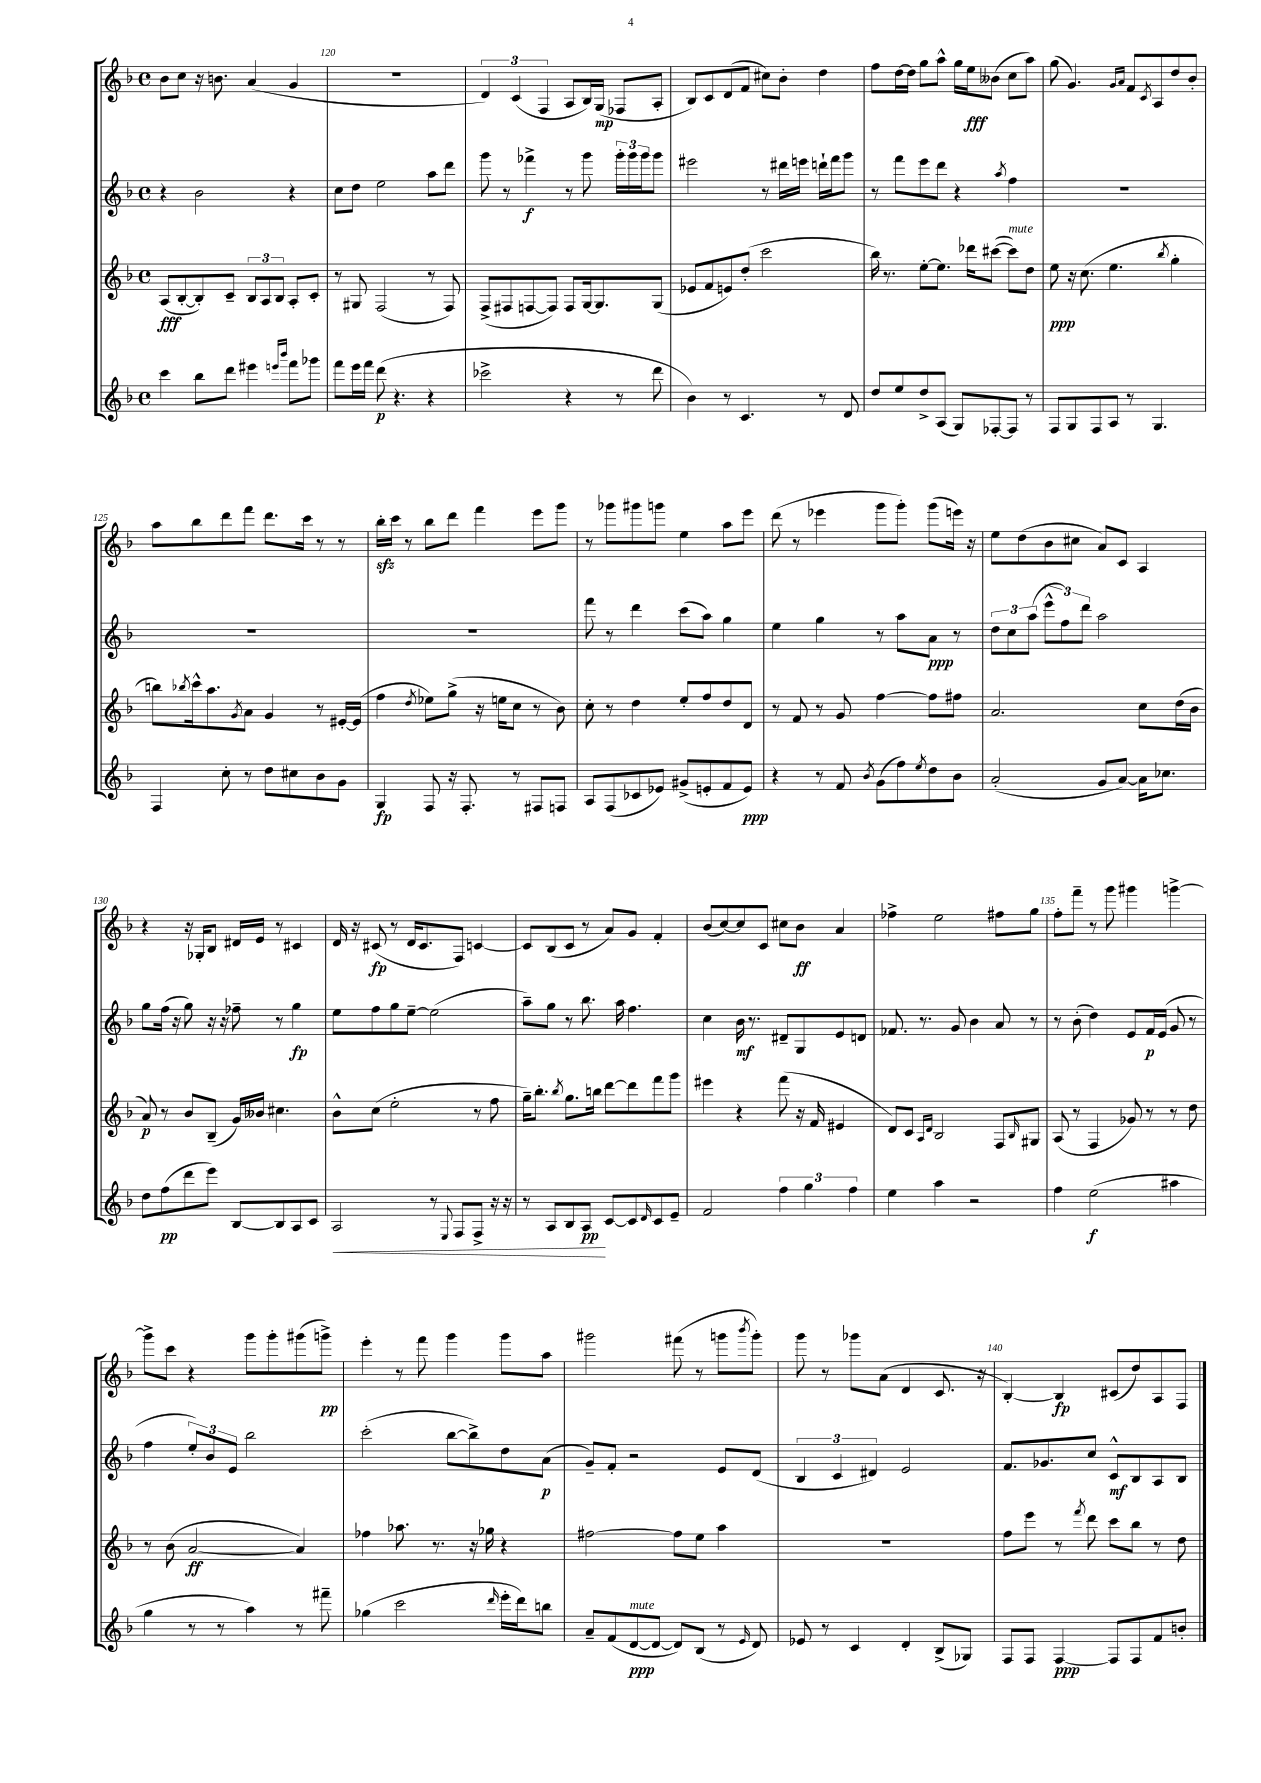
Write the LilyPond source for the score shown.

<<
\new StaffGroup <<
\new Staff = "s0" {
    \clef treble \key f \major \defaultTimeSignature \time 4/4
    bes'8 c''8 r16 b'8. a'4( g'4 |
    R1 |
    \tuplet 3/2 { d'4) c'4( f4 } a8 bes16) g16\mp( fes8 a8-. |
    bes8) c'8 d'8( f'8 cis''8) bes'8-. d''4 |
    f''8 d''16~ d''16 g''8 a''8-^ g''16 e''16\fff beses'8( c''8 a''8) |
    g''8( g'4.) \grace { g'16 a'16 } f'8 \acciaccatura { c'8 } a8 d''8 bes'8-. |
    a''8 bes''8 d'''8 f'''8 d'''8. c'''16 r8 r8 |
    bes''16-.\sfz c'''16 r8 bes''8 d'''8 f'''4 e'''8 g'''8 |
    r8 ges'''8 gis'''8 g'''8 e''4 a''8 e'''8 |
    d'''8( r8 ees'''4 g'''8 g'''8-.) g'''8( e'''16) r16 |
    e''8 d''8( bes'8 cis''8 a'8) c'8 a4 |
    r4 r16 ges16-. bes8 dis'16 e'16 r8 cis'4 |
    d'16 r16 cis'8\fp( r8 d'16 cis'8. f8) c'4~ |
    c'8 bes8( c'8 r8 a'8) g'8 f'4-. |
    bes'8( c''8~) c''8 c'8 cis''8 bes'8\ff a'4 |
    fes''4-> e''2 fis''8 g''8 |
    f''8-. f'''8-- r8 g'''8 gis'''4 g'''4~-> |
    g'''8-> c'''8 r4 g'''8 g'''8-. gis'''8( g'''8->\pp) |
    e'''4-. r8 f'''8 g'''4 g'''8 a''8 |
    gis'''2 fis'''8( r8 g'''8 \acciaccatura { bes'''8 } g'''8-.) |
    g'''8 r8 ges'''8 a'8( d'4 c'8. r16 |
    bes4~-.) bes4\fp cis'8( d''8) a8 f8 \bar "|." |
}
\new Staff = "s1" {
    \clef treble \key f \major \defaultTimeSignature \time 4/4
    r4 bes'2 r4 |
    c''8 d''8 e''2 a''8 d'''8 |
    g'''8 r8 fes'''4->\f r8 g'''8 \tuplet 3/2 { g'''16-. g'''16 g'''16 } g'''8 |
    eis'''2 r8 dis'''16 e'''16 d'''16-! f'''16 g'''8 |
    r8 f'''8 e'''8 d'''8 r4 \acciaccatura { a''8 } f''4 |
    R1 |
    R1 |
    R1 |
    f'''8 r8 d'''4 c'''8( a''8) g''4 |
    e''4 g''4 r8 a''8 a'8\ppp r8 |
    \tuplet 3/2 { d''8 c''8 a''8( } \tuplet 3/2 { e'''8-^ f''8) d'''8 } a''2 |
    g''8 f''16( r16 g''8) r16 r16 fes''8-- r8 g''4\fp |
    e''8 f''8 g''8 e''8~-- e''2( |
    a''8--) g''8 r8 bes''8. a''16 f''4. |
    c''4 bes'16\mf r8. dis'8-- g8 e'8 d'8 |
    fes'8. r8. g'8 bes'4 a'8 r8 |
    r8 bes'8-.( d''4) e'8 f'16\p e'16( g'8 r8 |
    f''4 \tuplet 3/2 { e''8-.) bes'8 e'8 } bes''2 |
    c'''2-.( bes''8~ bes''8->) d''8 a'8\p( |
    g'8--) f'8-. r2 e'8 d'8( |
    \tuplet 3/2 { bes4 c'4 dis'4) } e'2 |
    f'8. ges'8. c''8 c'8-^\mf bes8 a8 bes8 \bar "|." |
}
\new Staff = "s2" {
    \clef treble \key f \major \defaultTimeSignature \time 4/4
    a8\fff( bes8~-. bes8-.) c'8-- \tuplet 3/2 { bes8 a8 bes8 } a8-. c'8-. |
    r8 gis8 f2( r8 f8) |
    f8->( fis8 f8~ f8) f8 g16~ g8. g8( |
    ees'8 f'8 e'8) d''8-.( c'''2 |
    bes''16) r8. e''8~-. e''8. des'''16 cis'''8~( cis'''8^\markup { \italic "mute" }) d''8 |
    e''8\ppp r16 c''8.( e''4. \acciaccatura { bes''8 } g''4-. |
    b''8) \acciaccatura { bes''8 } c'''16-^ a''8. \acciaccatura { g'8 } a'8 g'4 r8 eis'16~-. eis'16( |
    f''4 \acciaccatura { d''8 } ees''8) g''8->( r16 e''16 c''8 r8 bes'8) |
    c''8-. r8 d''4 e''8-. f''8 d''8 d'8 |
    r8 f'8 r8 g'8 f''4~ f''8 fis''8 |
    a'2. c''8 d''16( bes'16 |
    a'8\p) r8 bes'8 bes8--( g'16) beses'16 cis''4. |
    bes'8-^ c''8( e''2-. r8 f''8 |
    g''16--) bes''8.-. \acciaccatura { bes''8 } g''8. b''16 d'''8~ d'''8 f'''8 g'''8 |
    eis'''4 r4 f'''8( r16 f'16 eis'4 |
    d'8) c'8 \grace { a16 d'16 } bes2 f8 \grace { bes16 } gis8 |
    a8( r8 f4 ges'8) r8 r8 d''8 |
    r8 bes'8( a'2~\ff a'4) |
    fes''4 aes''8. r8. r16 ges''16 r4 |
    fis''2~ fis''8 e''8 a''4 |
    R1 |
    f''8 e'''8 r8 \acciaccatura { f'''8 } d'''8 c'''8 bes''8 r8 d''8 \bar "|." |
}
\new Staff = "s3" {
    \clef treble \key f \major \defaultTimeSignature \time 4/4
    c'''4 bes''8 d'''8 eis'''4 \grace { e'''16 bes'''16 } f'''8 ges'''8 |
    f'''8 e'''16 f'''16 d'''8\p( r4. r4 |
    ces'''2-> r4 r8 d'''8 |
    bes'4) r8 c'4. r8 d'8 |
    d''8 e''8 d''8-> a8( g8) fes8~-. fes8 r8 |
    f8 g8 f8 a8 r8 g4. |
    f4 c''8-. r8 d''8 cis''8 bes'8 g'8 |
    g4\fp f8 r16 f8.-. r8 fis8 f8 |
    a8 f8( ces'8 ees'8) gis'8->( e'8-. f'8 e'8\ppp) |
    r4 r8 f'8 \acciaccatura { bes'8 } g'8( f''8) \acciaccatura { e''8 } d''8 bes'8 |
    a'2-.( g'8 a'8~) a'16 ces''8. |
    d''8 f''8\pp( d'''8 e'''8) bes8~ bes8 a8 c'8 |
    a2\< r8 \appoggiatura { e8 } f8 f8-> r16 r16 |
    r8 a8 bes8 a8\pp\! c'8~ c'8 \grace { d'16 } c'8 e'8-- |
    f'2 \tuplet 3/2 { f''4 g''4 f''4 } |
    e''4 a''4 r2 |
    f''4 e''2\f( ais''4 |
    g''4 r8 r8 a''4) r8 fis'''8-- |
    ges''4( c'''2 \grace { d'''16 } e'''16-. d'''16) b''8 |
    a'8-- f'8( d'8~\ppp^\markup { \italic "mute" } d'8~ d'8) bes8( r8 \grace { e'16 } d'8) |
    ees'8 r8 c'4 d'4-. bes8->( ges8) |
    f8 f8 f4~\ppp f8 f8 f'8 b'8-. \bar "|." |
}
>>
>>
\layout { \context { \Score currentBarNumber = #119 \override BarNumber.break-visibility = ##(#f #t #t) barNumberVisibility = #(every-nth-bar-number-visible 5) } }
